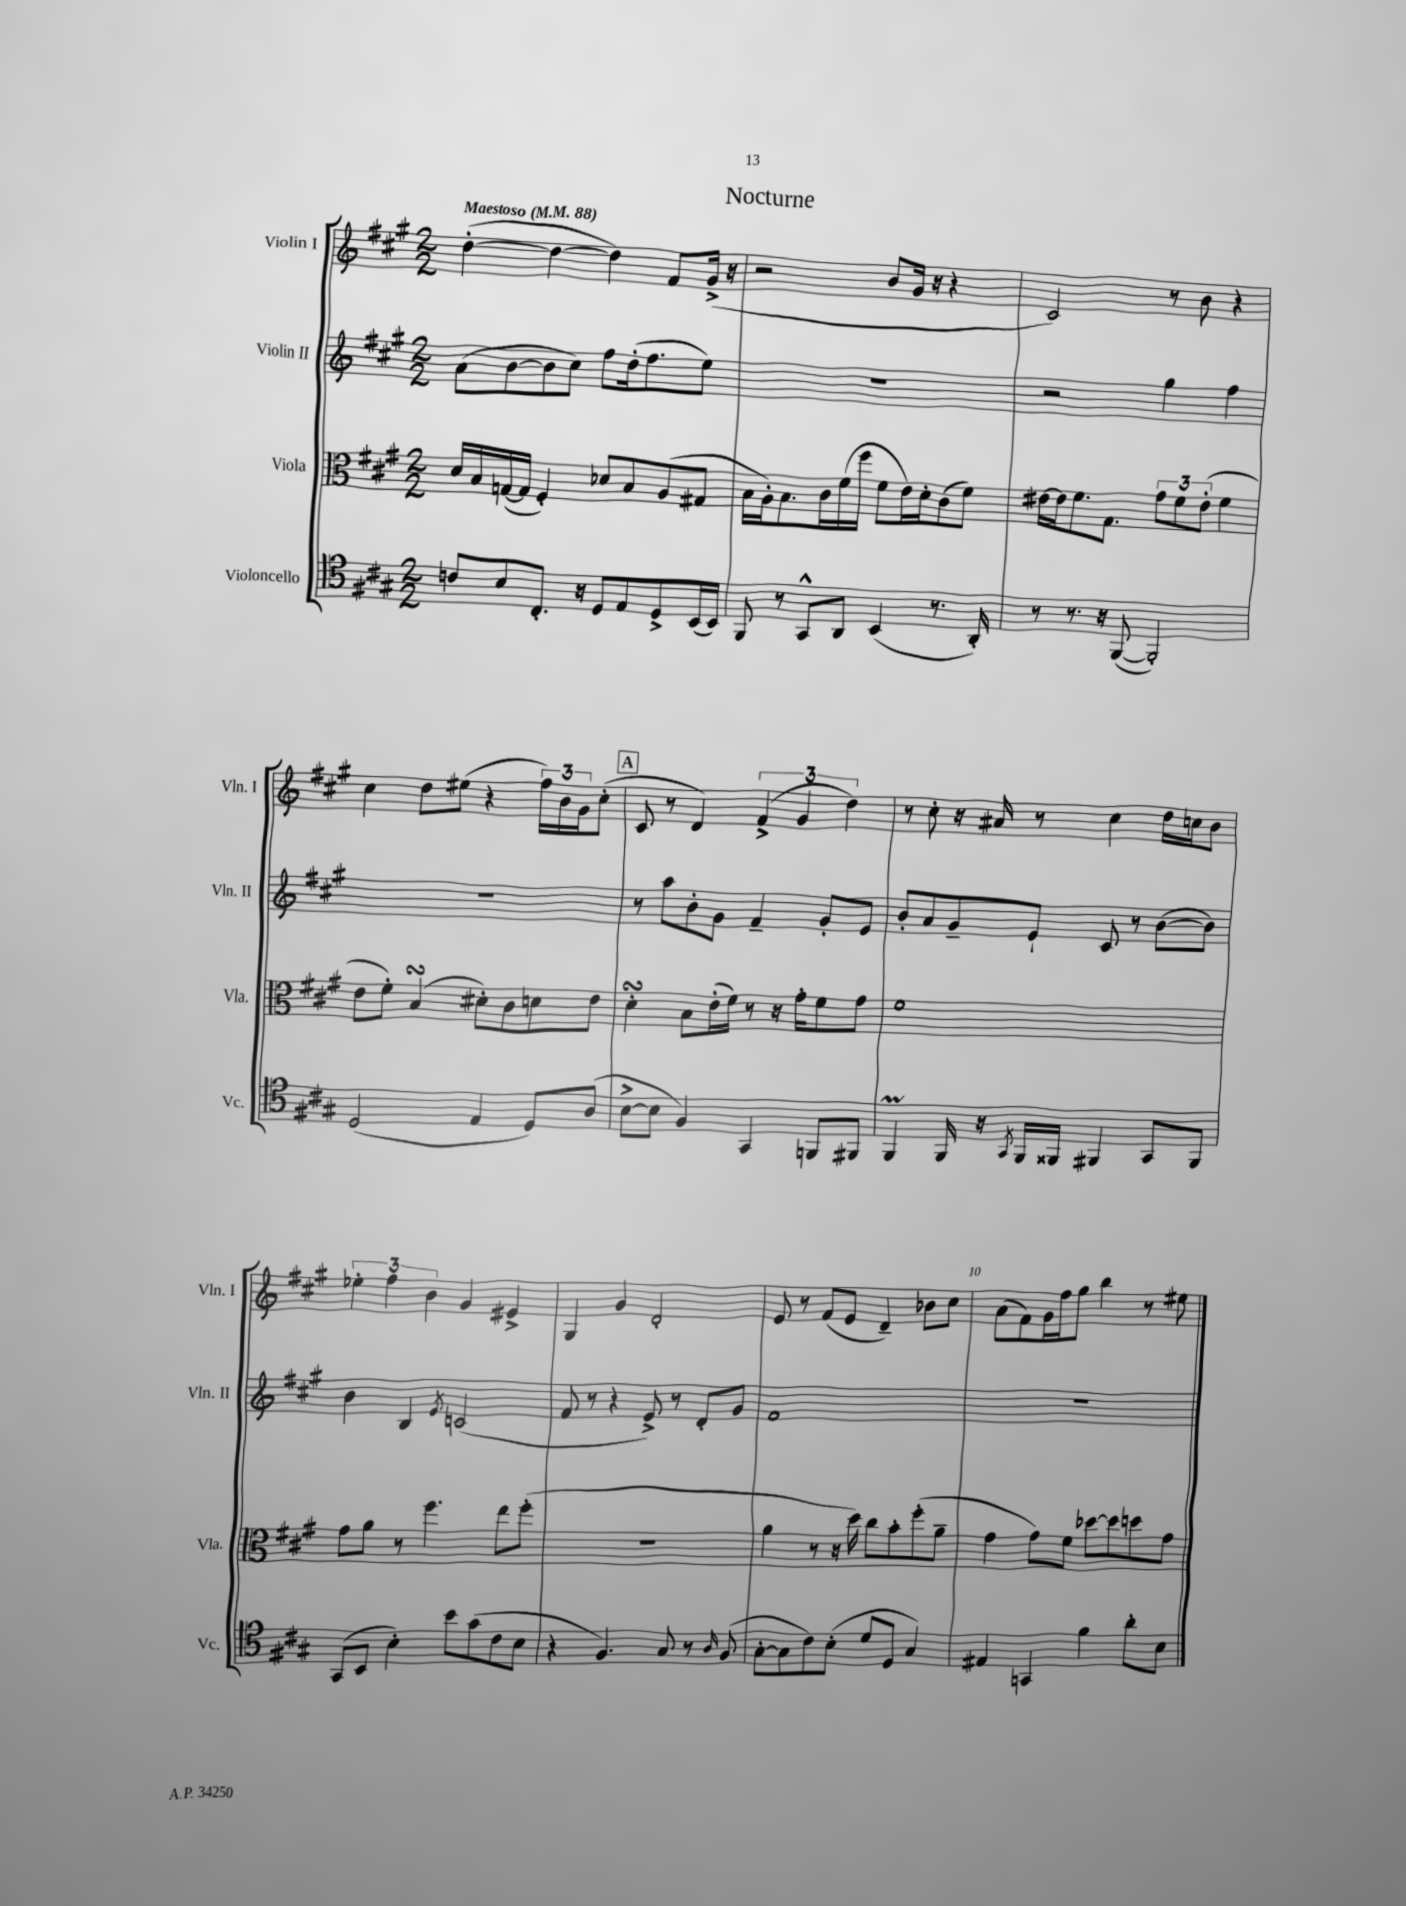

**kern	**kern	**kern	**kern
*staff4	*staff3	*staff2	*staff1
*clefC4	*clefC3	*clefG2	*clefG2
*k[f#c#g#]	*k[f#c#g#]	*k[f#c#g#]	*k[f#c#g#]
*M2/2	*M2/2	*M2/2	*M2/2
*MM88	*MM88	*MM88	*MM88
8c	16d	(8a	([4dd'
.	16B	.	.
8B	([16G	[8b	.
.	16G]	.	.
8.C#'	4F#')	8b]	4dd_
.	.	8cc#)	.
16r	.	.	.
8D	8d-	8ff#	4dd])
8E	8B	(16dd'	.
.	.	8.ff#	.
8D^	(8A	.	8f#
(16BB	8G#	8ee)	(16g#^
16BB)	.	.	16r
=	=	=	=
8FF#	16B	1r	2r
.	16A')	.	.
8r	8.B	.	.
8GG#^^	.	.	.
.	16c#	.	.
8AA	(16f#	.	.
.	16ff#	.	.
(4BB	8f#	.	8b
.	16e)	.	16g#
.	16d'	.	16r
8.r	(8c#	.	4r
.	8f#)	.	.
16AA')	.	.	.
=	=	=	=
8r	[16e#	2r	2c#)
.	16e#]	.	.
8.r	8.f#	.	.
16r	8.G#	.	.
([8FF#	.	.	.
2FF#'])	12g#	4gg#	8r
.	12f#	.	.
.	.	.	8b
.	(12e#'	.	.
.	4f#	4ff#	4r
=	=	=	=
(2D	8e	1r	4cc#
.	8f#')	.	.
.	(4B	.	8dd
.	.	.	(8ee#
4E	8d#')	.	4r
.	8c#	.	.
8D)	8d	.	24ff#)
.	.	.	24b
.	.	.	24g#
(8A	8e	.	(8cc#'
=	=	=	=
[8B^	4d'	8r	8c#
8B]	.	8aa	8r
4F#)	8B	8b'	4d)
.	(16e'	8g#	.
.	16f#)	.	.
4GG#	8r	4f#~	(6f#^
.	16r	.	.
.	.	.	6g#
.	16g#'	.	.
8FF	8f#	8g#'	.
.	.	.	6dd)
8FF#	8g#	8e	.
=	=	=	=
4FF#	1f#	8b'	8r
.	.	8a	8cc#'
16FF#	.	8g#~	16r
16r	.	.	16a#
8qGG#	.	.	.
16FF#	.	8e`	8r
16FF##	.	.	.
4FF#	.	8c#	4cc#
.	.	8r	.
8GG#	.	([8b	16dd
.	.	.	16cc
8FF#	.	8b])	8b
=	=	=	=
(8GG#	8g#	4b	6ee-'
8BB	8a	.	.
.	.	.	6ff#
4B')	8r	4B	.
.	.	.	6b
.	4.ff#	.	.
.	.	8qe	.
8b	.	(2c	4g#
(8g#	.	.	.
8c#	8ee	.	4e#^
8B	(8ff#'	.	.
=	=	=	=
4r	1r	8f#	4G#
.	.	8r	.
4.F#)	.	4r	4g#
.	.	8e^)	2d'
8G#	.	8r	.
8r	.	8d'	.
16qqA	.	.	.
(8F#	.	8g#	.
=	=	=	=
[8G#'	4a	1f#	8e
8G#]	.	.	8r
8c#)	8r	.	(8f#
(8B'	16r	.	8e
.	16dd)	.	.
8d	8cc#	.	4d~)
8D	8b'	.	.
4G#)	(8ff#'	.	8b-
.	8a~	.	8cc#
=	=	=	=
4E#	4g#	1r	(8a
.	.	.	8f#)
4GG	8g#)	.	16g#
.	.	.	16ff#
.	8f#	.	8gg#
4f#	[8dd-	.	4bb
.	8dd-]	.	.
8a'	8dd	.	8r
8B	8g#	.	8ee#
==	==	==	==
*-	*-	*-	*-
